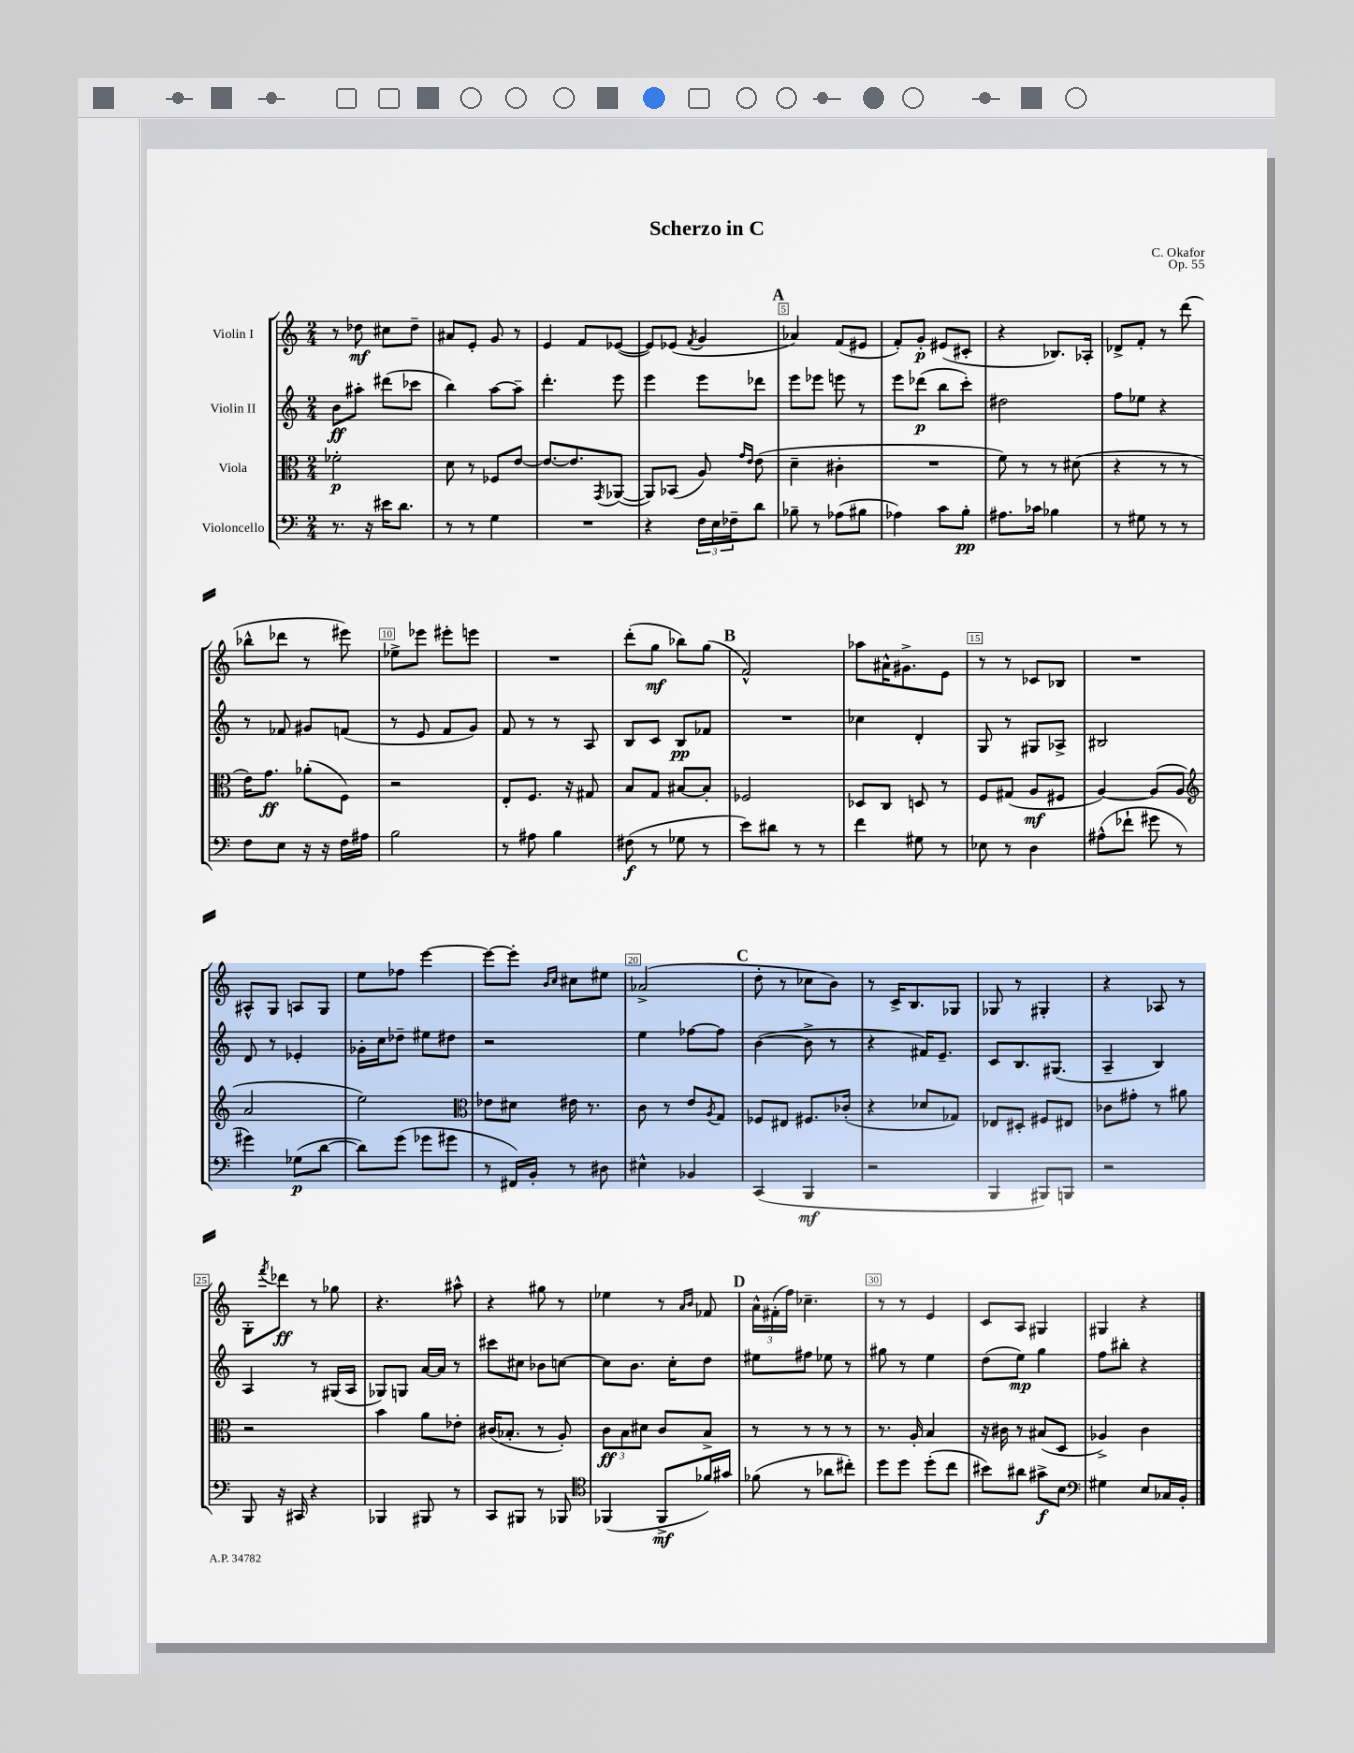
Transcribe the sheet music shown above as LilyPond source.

\header { title = "Scherzo in C" composer = "C. Okafor" opus = "Op. 55" }
<<
\new StaffGroup <<
\new Staff = "s0" \with { instrumentName = "Violin I" } {
    \clef treble \key c \major \numericTimeSignature \time 2/4
    r8 des''8\mf cis''8 des''8-- |
    ais'8 e'8-. g'8 r8 |
    e'4 f'8 ees'8~( |
    ees'8) ees'8( \acciaccatura { f'8 } g'4 |
    \mark \markup { \bold "A" } aes'4) f'8( eis'8 |
    f'8-.) g'8-.\p eis'8( cis'8-. |
    r4 bes8.) aes16-. |
    des'8-> f'8-. r8 d'''8( |
    bes''8-^ des'''8 r8 eis'''8) |
    ees''8-> ees'''8 eis'''8-. e'''8 |
    R2 |
    d'''8-.( g''8\mf bes''8) g''8( |
    \mark \markup { \bold "B" } f'2-^) |
    aes''8 ais'16-^ gis'8.-> e'8 |
    r8 r8 ces'8 bes8 |
    R2 |
    ais8-^ g8 a8 g8 |
    e''8 fes''8 e'''4~ |
    e'''8~ e'''8-. \grace { b'16 c''16 } cis''8 eis''8 |
    aes'2->( |
    \mark \markup { \bold "C" } d''8-. r8 ces''8 b'8) |
    r8 c'16-> b8. ges8 |
    ges8 r8 gis4-. |
    r4 aes8 r8 |
    g8-. \acciaccatura { f'''8 } des'''8\ff r8 ges''8 |
    r4. ais''8-^ |
    r4 gis''8 r8 |
    ees''4 r8 \grace { a'16 b'16 } fes'8 |
    \mark \markup { \bold "D" } \tuplet 3/2 { a'16-^ fis'16-.( f''16) } ces''4.-- |
    r8 r8 e'4 |
    c'8 a8 gis4 |
    gis4 r4 \bar "|." |
}
\new Staff = "s1" \with { instrumentName = "Violin II" } {
    \clef treble \key c \major \numericTimeSignature \time 2/4
    b'8\ff ais''8-. dis'''8( ces'''8 |
    b''4) a''8~ a''8-- |
    d'''4.-. e'''8 |
    e'''4 e'''8 des'''8 |
    \mark \markup { \bold "A" } e'''8 ees'''8 e'''8 r8 |
    e'''8 des'''8\p( b''8 c'''8-.) |
    dis''2 |
    f''8 ees''8 r4 |
    r8 fes'8 gis'8 f'8( |
    r8 e'8 f'8 g'8) |
    f'8 r8 r8 a8 |
    b8 c'8 b8\pp fes'8 |
    \mark \markup { \bold "B" } R2 |
    ces''4 d'4-. |
    g8 r8 gis8 aes8-> |
    bis2 |
    d'8 r8 ees'4-. |
    ges'16-. c''16 des''8-- eis''8 dis''8 |
    r2 |
    e''4 fes''8~ fes''8 |
    \mark \markup { \bold "C" } b'4~( b'8-> r8 |
    r4 fis'16) e'8.-- |
    c'8 b8. gis8.( |
    a4-- b4) |
    a4 r8 gis16( a16 |
    ges8) g8 a'16~ a'16 r8 |
    cis'''8 cis''8 bes'8 c''8~ |
    c''8 b'8. c''16-. d''8 |
    \mark \markup { \bold "D" } eis''8 fis''8 ees''8 r8 |
    gis''8 r8 e''4 |
    d''8( e''8\mp) g''4 |
    f''8 bis''8-. r4 \bar "|." |
}
\new Staff = "s2" \with { instrumentName = "Viola" } {
    \clef alto \key c \major \numericTimeSignature \time 2/4
    fes'2-.\p |
    d'8 r8 fes8 e'8~ |
    e'8.~ e'8. \acciaccatura { g,8 } aes,8~( |
    aes,8) bes,8( a8) \grace { g'16 e'16 } e'8( |
    \mark \markup { \bold "A" } d'4-- cis'4-. |
    R2 |
    f'8) r8 r8 dis'8( |
    r4 r8 r8 |
    e'16) g'8.\ff aes'8-.( f8) |
    r2 |
    e8-. f8. r16 gis8 |
    b8 g8 bis8~ bis8-. |
    \mark \markup { \bold "B" } fes2 |
    des8 c8 d8 r8 |
    f8 gis8( a8\mf fis8 |
    a4~) a8( a8 |
    \clef treble a'2 |
    e''2) |
    \clef alto ees'8 dis'8 eis'16 r8. |
    c'8 r8 e'8 \acciaccatura { a8 } g8 |
    \mark \markup { \bold "C" } fes8 eis8 fis8. ces'16-.( |
    r4 des'8 ges8) |
    ees8 dis8-. fis8 eis8 |
    ces'8 gis'8-. r8 ais'8 |
    r2 |
    b'4 a'8 ees'8-. |
    cis'16( bes8.-. r8 a8-.) |
    \tuplet 3/2 { c'8\ff b8 dis'8 } c'8 b8-> |
    \mark \markup { \bold "D" } r8 r8 r8 r8 |
    r8. a16-. b4 |
    r16 cis'16 r8 bis8( d8 |
    aes4->) c'4 \bar "|." |
}
\new Staff = "s3" \with { instrumentName = "Violoncello" } {
    \clef bass \key c \major \numericTimeSignature \time 2/4
    r8. r16 eis'16 d'8. |
    r8 r8 g4 |
    R2 |
    r4 \tuplet 3/2 { f16 e16 fes16-- } d'8 |
    \mark \markup { \bold "A" } bes8-- r8 aes8( bis8 |
    aes4) c'8 b8-.\pp |
    ais8. ces'16 bes4 |
    r8 gis8 r8 r8 |
    f8 e8 r16 r16 f16 ais16 |
    b2 |
    r8 ais8 b4 |
    fis8\f( r8 ges8 r8 |
    \mark \markup { \bold "B" } e'8) dis'8 r8 r8 |
    f'4 gis8 r8 |
    ees8 r8 d4 |
    ais8-^( fes'8-! gis'8 r8 |
    gis'4) ges8\p( d'8~ |
    d'8) g'8( ges'8 gis'8 |
    r8 fis,16) b,16-. r8 dis8 |
    eis4-^ bes,4 |
    \mark \markup { \bold "C" } c,4( b,,4\mf |
    r2 |
    b,,4 bis,,8) b,,8 |
    r2 |
    b,,8 r16 cis,16 r4 |
    bes,,4 bis,,8 r8 |
    c,8 bis,,8 r8 bes,,8 |
    \clef tenor fes,4( fes,8->\mf fes'16) gis'16 |
    \mark \markup { \bold "D" } fes'8( r8 aes'8 cis''8-.) |
    d''8 d''8 d''8-.( c''8 |
    bis'8) ais'8 gis'8->\f b8 |
    \clef bass gis4 e8 ces16 b,16-. \bar "|." |
}
>>
>>
\layout { \context { \Score \override BarNumber.break-visibility = ##(#f #t #t) barNumberVisibility = #(every-nth-bar-number-visible 5) \override BarNumber.stencil = #(make-stencil-boxer 0.1 0.3 ly:text-interface::print) } }
